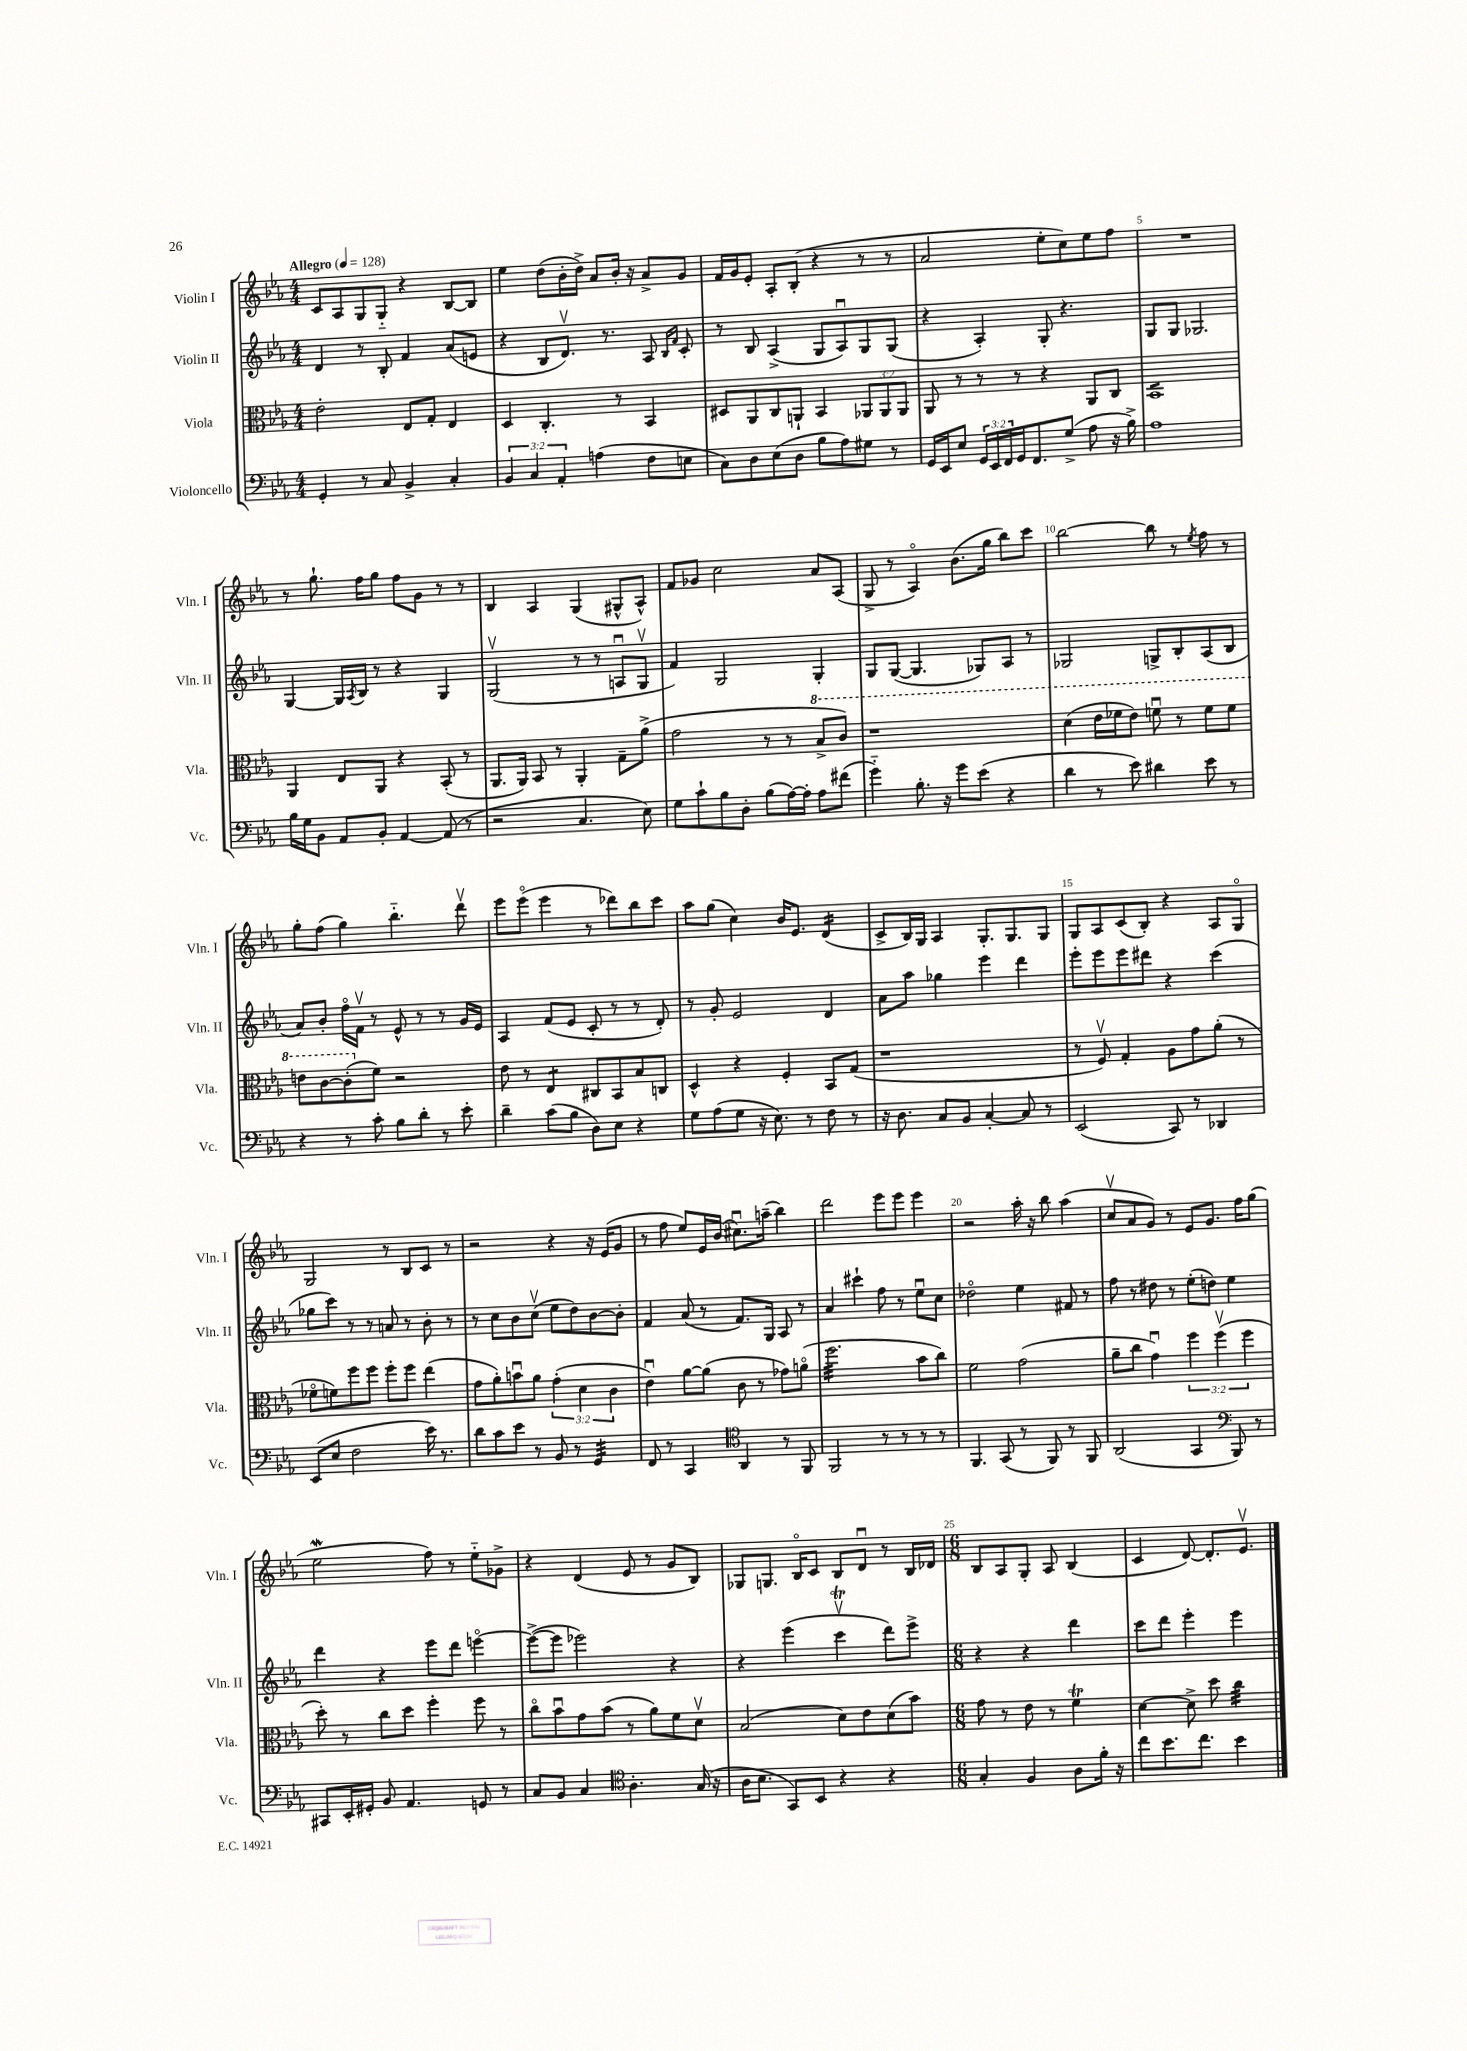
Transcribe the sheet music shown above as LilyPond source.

<<
\new StaffGroup <<
\new Staff = "s0" \with { instrumentName = "Violin I" shortInstrumentName = "Vln. I" } {
    \clef treble \key ees \major \numericTimeSignature \time 4/4 \tempo "Allegro" 4 = 128
    c'8 aes8 g8 g8-_ r4 bes8~ bes8 |
    ees''4 d''8( bes'16-. d''16->) aes'8 bes'16-. r16 aes'8-> g'8 |
    f'16 g'16 ees'8-. aes8-. bes8-.( r4 r8 r8 |
    aes'2 ees''8-. c''8) ees''8 f''8 |
    R1 |
    r8 g''8.-! f''16 g''8 f''8 g'8 r8 r8 |
    bes4 aes4 g4( gis8-^ aes8-^) |
    f'8 ges'8 c''2 aes'8 aes8( |
    g8-> r8 aes4\flageolet) bes'8.( g''16 bes''8) c'''8 |
    bes''2~ bes''8 r8 \acciaccatura { ees''8 } f''8 r8 |
    g''8-. f''8( g''4) bes''4.-_ d'''8\upbow |
    ees'''8 ees'''8\flageolet( ees'''4 r8 des'''8) bes''8 c'''8 |
    aes''8 g''8( c''4) bes'16 ees'8. d'4:16( |
    c'8-> bes16) g16 aes4 g8.-. g8. g8 |
    g8 aes8 c'8( bes8-.) r4 aes8 g8\flageolet |
    g2 r8 bes8 c'8 r8 |
    r2 r4 r16 ees'16( g'8 |
    r8 f''8 ees''8) ees'16 bes'16( cis''8.\downbow) a''16--( bes''4) |
    d'''2 ees'''8 ees'''8 ees'''4 |
    r2 aes''16-. r16 bes''8 aes''4( |
    c''8\upbow aes'8 g'8) r8 ees'8 g'8. f''16 g''8( |
    ees''2\mordent f''8) r8 ees''8-_ ges'8-> |
    r4 d'4( ees'8 r8 g'8 bes8) |
    ges8 g8. bes16\flageolet c'8 bes8 d'8\downbow r8 bes16 des'16 |
    \numericTimeSignature \time 6/8 bes8 aes8 g8-. aes8 bes4( |
    c'4 d'8~) d'8.-. ees'8.\upbow \bar "|." |
}
\new Staff = "s1" \with { instrumentName = "Violin II" shortInstrumentName = "Vln. II" } {
    \clef treble \key ees \major \numericTimeSignature \time 4/4
    d'4 r8 bes8-. f'4 aes'8( e'8 |
    r4 bes8 d'8.\upbow) r8. aes8 \grace { bes16 f'16 } c'8-. |
    r8 bes8 aes4->( g8 aes8\downbow) g8 g8( |
    r4 aes4-.) g8-. r4. |
    g8 g8 ges2. |
    g4~ g16 \acciaccatura { aes8 } bes16 r8 r4 g4 |
    g2\upbow( r8 r8 a8\downbow g8\upbow |
    f'4) g2 g4-. |
    g8 g8~( g4. ges8) aes8 r8 |
    ges2 g8-> bes8-. aes8( bes8 |
    aes'8) bes'8-. f''16\flageolet f'16\upbow r8 ees'8-^ r8 r8 g'16 ees'16 |
    aes4 f'8( ees'8 c'8-. r8 r8 d'8-.) |
    r8 g'8-. ees'2 d'4 |
    aes'8 aes''8 ges''4 ees'''4 d'''4 |
    ees'''8-. ees'''8 ees'''8 dis'''8 r4 c'''4( |
    ges''8 c'''8) r8 r8 a'8 r8 bes'8-. r8 |
    r8 c''8 bes'8 c''8\upbow( ees''8 d''8) bes'8~ bes'8-. |
    f'4 aes'8( r8 f'8.) g16 aes8 r8 |
    aes'4 cis'''4-! f''8 r8 ees''8\downbow c''8 |
    des''2\flageolet ees''4 fis'8 r8 |
    f''8 r8 dis''8 r8 ees''8-.( d''8) ees''4 |
    d'''4 r4 ees'''8 d'''8 e'''4~\flageolet |
    e'''8~->( e'''8 ees'''2) r4 |
    r4 ees'''4( c'''4\upbow\trill d'''8) ees'''8-> |
    \numericTimeSignature \time 6/8 r4 r4 d'''4 |
    c'''8 d'''8 ees'''4-. ees'''4 \bar "|." |
}
\new Staff = "s2" \with { instrumentName = "Viola" shortInstrumentName = "Vla." } {
    \clef alto \key ees \major \numericTimeSignature \time 4/4 \override Staff.TupletNumber.text = #tuplet-number::calc-fraction-text
    ees'2-. ees8 g8-. ees4 |
    d4 c4.-. r8 bes,4 |
    dis8 aes,8 c8 a,8-! bes,4 \tuplet 3/2 { aes,8 aes,8 aes,8 } |
    aes,8 r8 r8 r8 r4 aes,8 c8 |
    bes,1:8 |
    aes,4 ees8 aes,8 r4 bes,8-.( r8 |
    aes,8. aes,16) bes,8 r8 aes,4-. g8-- aes'8->( |
    g'2 r8 r8 \ottava #1 bes'8-> c''8) |
    r1 |
    d''4( ees''16 fes''16 ees''8) f''8\downbow r8 f''8 f''8 |
    e''8 c''8~ c''8-.( \ottava #0 f'8) r2 |
    ees'8 r8 ees4:8 cis8 bes,8 bes8 c8 |
    d4-^ r4 f4-. bes,8 g8( |
    r1 |
    r8 f8\upbow) g4-. aes8 g'8 aes'8-.( r8 |
    fes'8\flageolet f'8) f''8 f''8 f''8-. f''8 ees''4( |
    g'8 aes'8-.) b'8\downbow aes'8 \tuplet 3/2 { g'4-.( d'4 c'4 } |
    ees'4\downbow) aes'8~ aes'8( c'8 r8 ges'8) a'8\flageolet( |
    f''2.:32 bes'8 c''8) |
    f'2 g'2( |
    aes'8-- c''8 g'4\downbow) \tuplet 3/2 { f''4 f''4\upbow( f''4 } |
    d''8-.) r8 c''8 d''8 f''4-. f''8 r8 |
    c''8\flageolet bes'8\downbow g'8 bes'8( r8 aes'8) f'8 d'8\upbow |
    bes2( d'8) ees'8 d'8( bes'8) |
    \numericTimeSignature \time 6/8 g'8 r8 ees'8 r8 f'4\trill |
    d'4~ d'8-> d''8 c''4:32 \bar "|." |
}
\new Staff = "s3" \with { instrumentName = "Violoncello" shortInstrumentName = "Vc." } {
    \clef bass \key ees \major \numericTimeSignature \time 4/4 \override Staff.TupletNumber.text = #tuplet-number::calc-fraction-text
    g,4-. r8 c8 bes,4-> c4-. |
    \tuplet 3/2 { bes,4 c4 aes,4-. } a4( f8 e8 |
    c8) d8 ees8( d8 bes8 aes8) gis8 r8 |
    g,16 ees,16 ees8 \tuplet 3/2 { g,16 ees,16 f,16 } g,16 f,8. g8->( aes8 r16 bes16->) |
    aes1 |
    bes16 g16 bes,8 aes,8 bes,8-. aes,4~ aes,8( r8 |
    r2 c4. ees8) |
    g8 c'8-! bes8 d8-. bes8( aes16~) aes16-. aes8 fis'8( |
    g'4-_) bes8.-. r16 g'8 ees'8( r4 |
    d'4 r8 ees'8) dis'4 ees'8 r8 |
    r4 r8 c'8-. bes8 d'8-. r8 ees'8-. |
    d'4-- c'8( bes8 d8) ees8 r4 |
    g8 aes8( g8 r16 ees8.) r8 f8 r8 |
    r16 d8. c8 bes,8 c4~-. c8 r8 |
    ees,2( c,8) r8 des,4 |
    ees,8( ees8 f2 ees'16) r8. |
    d'8 c'8 ees'8 r8 bes,8 r8 g,4:32 |
    f,8 r8 c,4 \clef tenor aes,4 r8 f,8 |
    f,2 r8 r8 r8 r8 |
    f,4. g,8( r8 f,8) r8 f,8 |
    aes,2( g,4 \clef bass bes,,8) r8 |
    cis,8 ees,16-. gis,16-. bes,8 aes,4. g,8 r8 |
    c8 bes,8 c4 \clef tenor aes4.-. g16( r16 |
    aes16 bes8. g,8) bes,8 r4 r4 |
    \numericTimeSignature \time 6/8 g4-. f4 aes8 f'16-. r16 |
    c''8 bes'8. c''8. bes'4 \bar "|." |
}
>>
>>
\layout { \context { \Score \override BarNumber.break-visibility = ##(#f #t #t) barNumberVisibility = #(every-nth-bar-number-visible 5) } }
